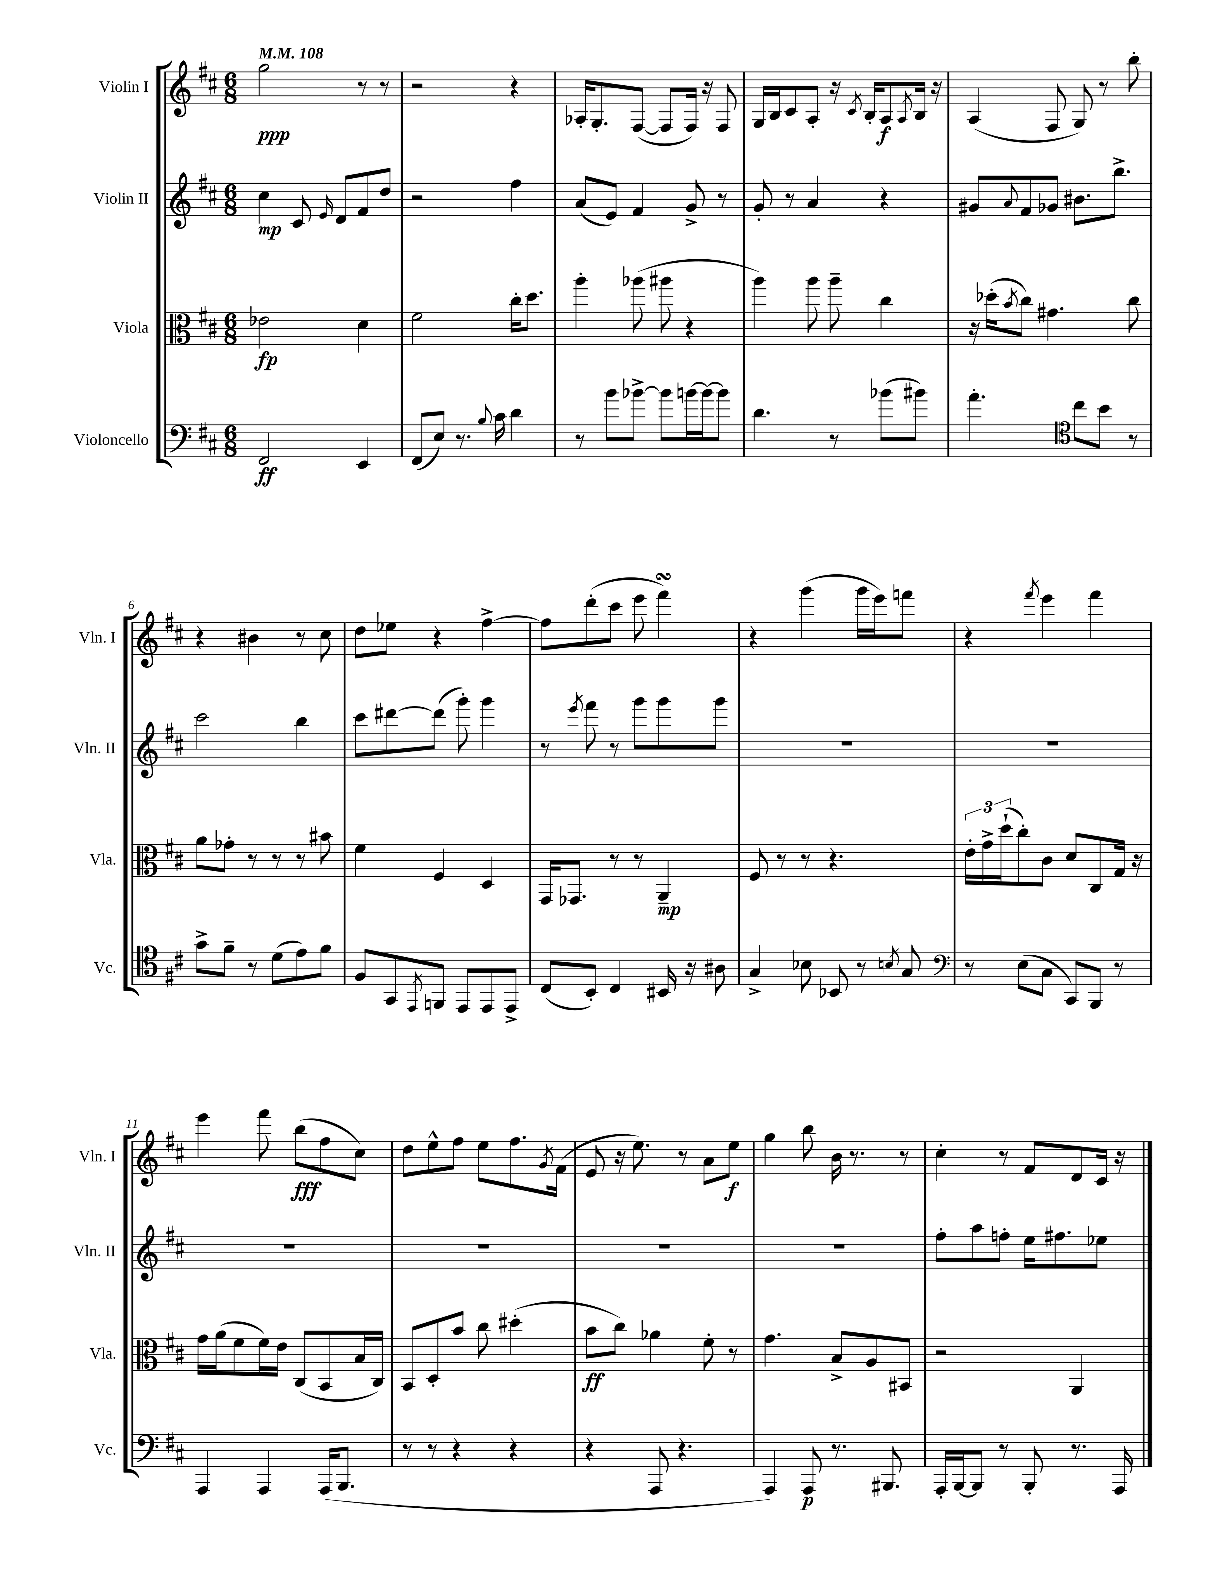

**kern	**kern	**kern	**kern
*staff4	*staff3	*staff2	*staff1
*clefF4	*clefC3	*clefG2	*clefG2
*k[f#c#]	*k[f#c#]	*k[f#c#]	*k[f#c#]
*M6/8	*M6/8	*M6/8	*M6/8
*MM108	*MM108	*MM108	*MM108
2FF#	2e-	4cc#	2gg
.	.	8c#	.
.	.	16qqe	.
.	.	8d	.
4EE	4d	8f#	8r
.	.	8dd	8r
=	=	=	=
(8FF#	2f#	2r	2r
8E)	.	.	.
8.r	.	.	.
8qqB	.	.	.
16c#	.	.	.
4d	16cc#'	4ff#	4r
.	8.dd	.	.
=	=	=	=
8r	4aa'	(8a	16A-'
.	.	.	8.G'
8b	.	8e)	.
[8b-^	(8aa-	4f#	([8F#
8b-]	8aa#	.	8F#]
[16b	4r	8g^	16F#)
16b_	.	.	16r
8b]	.	8r	8F#
=	=	=	=
4.d	4aa)	8g'	16G
.	.	.	16B
.	.	8r	8c#
.	8aa	4a	8A'
8r	8aa~	.	16r
.	.	.	8qc#
.	.	.	16B'
(8b-	4cc#	4r	8A
.	.	.	8qA
8b#)	.	.	16B
.	.	.	16r
=	=	=	=
4.a'	16r	8g#	(4A
.	(16dd-'	.	.
.	8qb	8qqa	.
.	8cc#)	8f#	.
.	4.g#	8g-	8F#
*clefC4	*	*	*
8cc#	.	8.b#	8G)
8b	.	.	8r
.	.	8.bb^	.
8r	8cc#	.	8bb'
=	=	=	=
8g^	8a	2ccc#	4r
8f#~	8g-'	.	.
8r	8r	.	4b#
(8d	8r	.	.
8e)	8r	4bb	8r
8f#	8b#	.	8cc#
=	=	=	=
8F#	4f#	8ccc#	8dd
8GG	.	[8ddd#	8ee-
8qEE	.	.	.
8FF	4F#	(8ddd#]	4r
8EE	.	8ggg')	.
8EE	4D	4ggg	[4ff#^
8EE^	.	.	.
=	=	=	=
(8C#	16GG	8r	8ff#]
.	8.GG-	.	.
.	.	8qeee	.
8BB')	.	8fff#	(8ddd'
4C#	8r	8r	8ccc#
.	8r	8ggg	8eee
16BB#	4AA~	8ggg	4fff#)
16r	.	.	.
8A#	.	8ggg	.
=	=	=	=
4G^	8F#	2.r	4r
.	8r	.	.
8B-	8r	.	(4ggg
8BB-	4.r	.	.
8r	.	.	16ggg
.	.	.	16eee)
8qB	.	.	.
8G	.	.	8fff
=	=	=	=
*clefF4	*	*	*
8r	24e'	2.r	4r
.	24g^	.	.
.	(24dd`	.	.
(8E	8cc#')	.	.
.	.	.	8qfff#
8C#	8c#	.	4eee
8CC#)	8d	.	.
8BBB	8C#	.	4fff#
8r	16G	.	.
.	16r	.	.
=	=	=	=
4AAA	16g	2.r	4eee
.	(16a	.	.
.	8f#	.	.
4AAA	16f#)	.	8fff#
.	16e	.	.
.	(8C#	.	(8bb
(16AAA	8BB	.	8ff#
8.BBB	.	.	.
.	16B	.	8cc#)
.	16C#)	.	.
=	=	=	=
8r	8BB	2.r	8dd
8r	8D'	.	8ee^^
4r	8b	.	8ff#
.	8cc#	.	8ee
4r	(4dd#'	.	8.ff#
.	.	.	8qg
.	.	.	(16f#
=	=	=	=
4r	8b	2.r	8e
.	8cc#)	.	16r
.	.	.	8.ee)
8AAA	4a-	.	.
4.r	.	.	8r
.	8f#'	.	8a
.	8r	.	8ee
=	=	=	=
4AAA)	4.g	2.r	4gg
8AAA	.	.	8bb
8.r	8B^	.	16b
.	.	.	8.r
.	8A	.	.
8.BBB#	.	.	.
.	8BB#	.	8r
=	=	=	=
16AAA'	2r	8ff#'	4cc#'
[16BBB	.	.	.
8BBB]	.	8aa	.
8r	.	8ff'	8r
8BBB'	.	16ee	8f#
.	.	8.ff#	.
8.r	4AA	.	8d
.	.	8ee-	16c#
16AAA	.	.	16r
==	==	==	==
*-	*-	*-	*-
